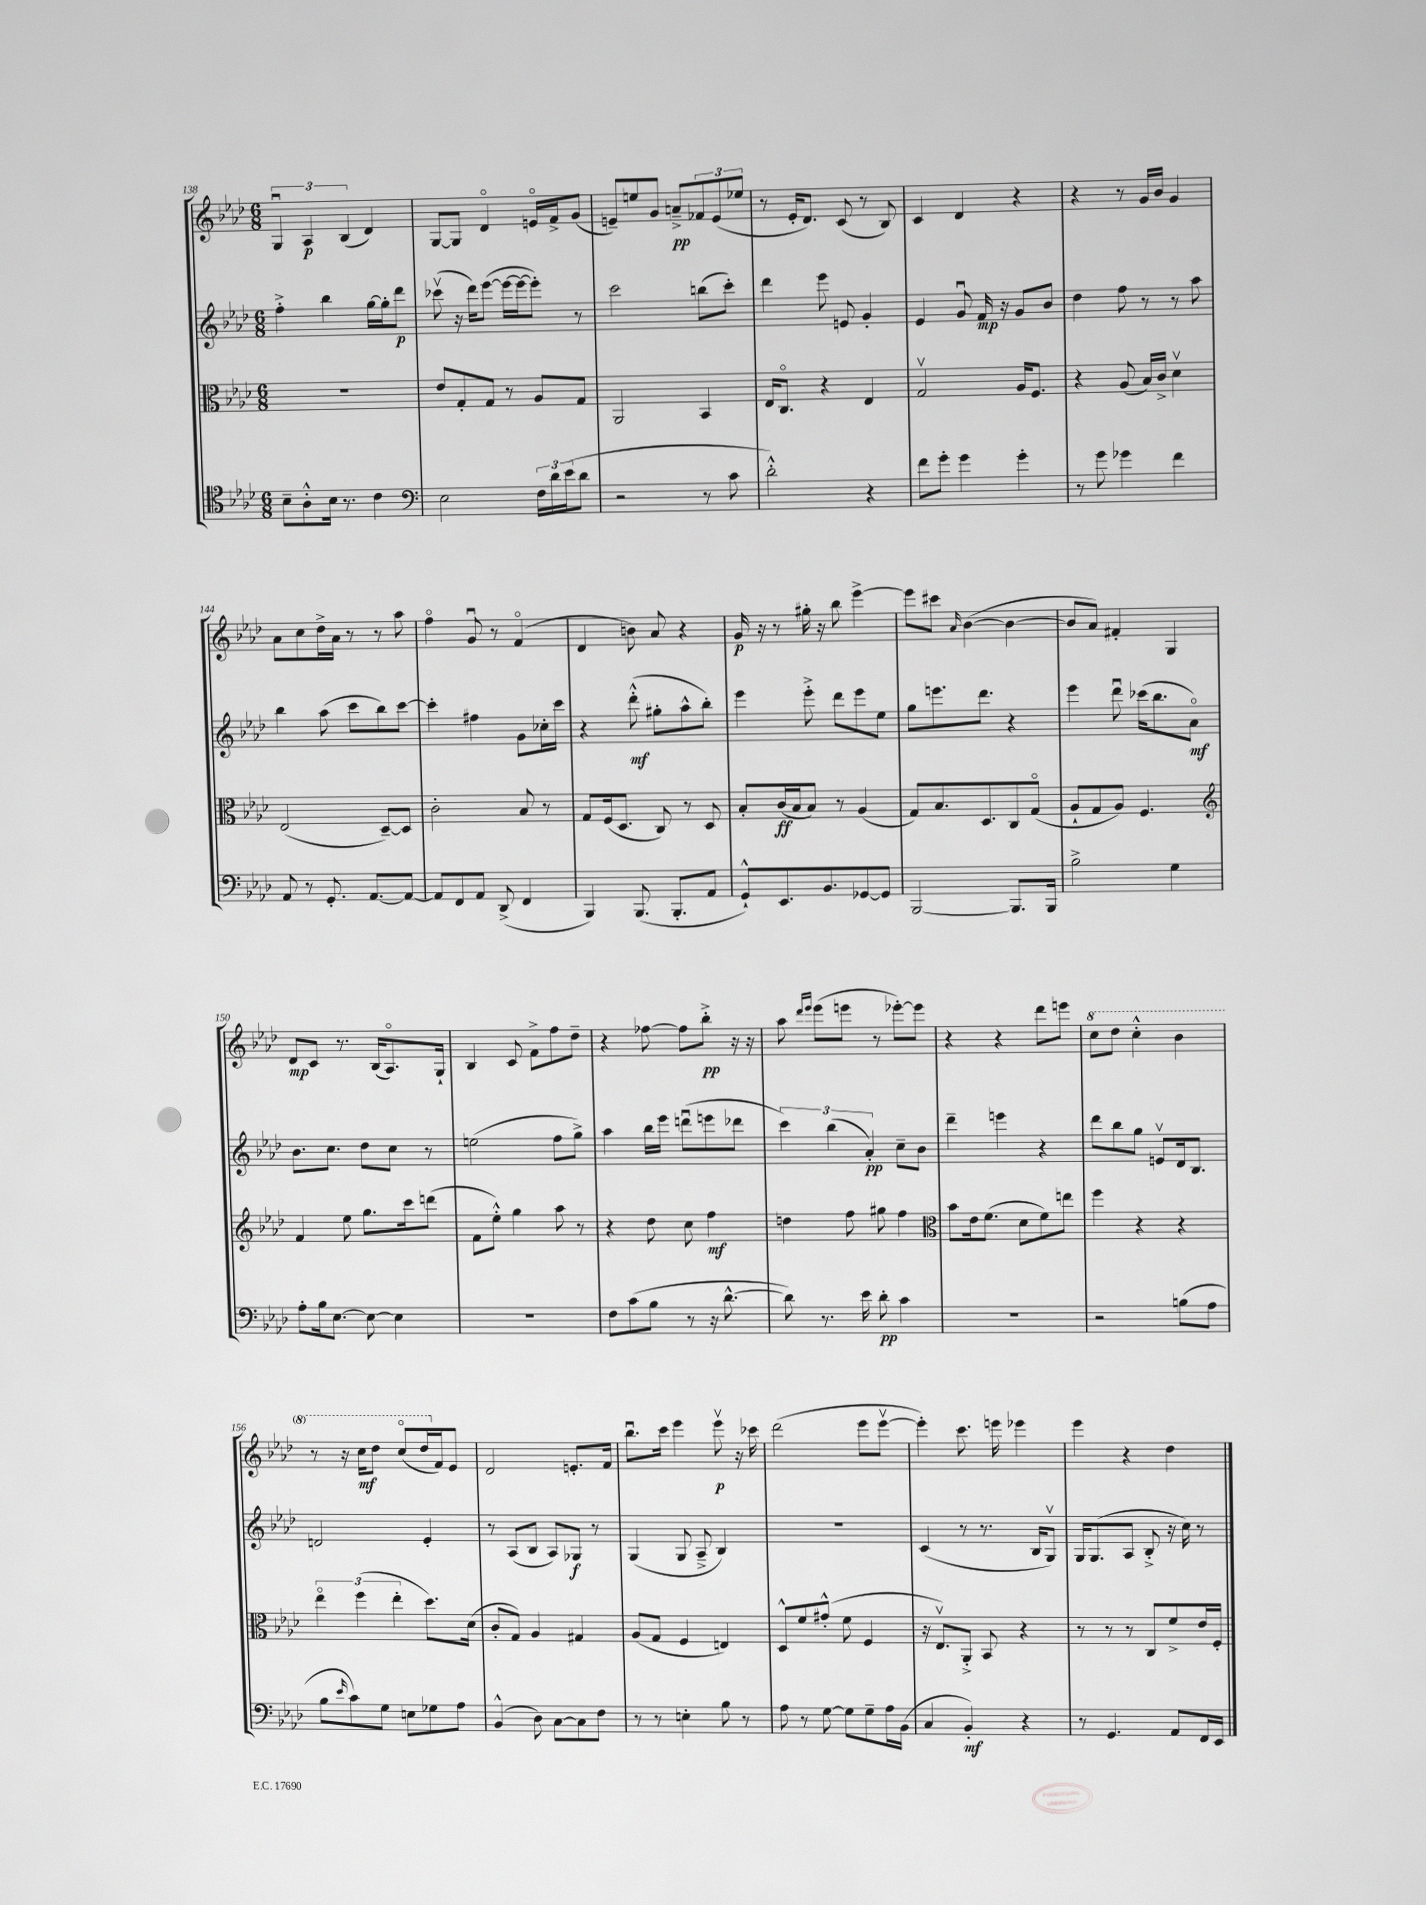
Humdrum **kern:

**kern	**kern	**kern	**kern
*staff4	*staff3	*staff2	*staff1
*clefC4	*clefC3	*clefG2	*clefG2
*k[b-e-a-d-]	*k[b-e-a-d-]	*k[b-e-a-d-]	*k[b-e-a-d-]
*M6/8	*M6/8	*M6/8	*M6/8
8B-~\L	2.r	4ff'^\	6Gu/
8A-'^^\	.	.	.
.	.	.	6A-/
16B-\Jk	.	4bb-\	.
8.r	.	.	.
.	.	.	(6B-/
4c\	.	[16gg\LL	4d-/)
.	.	16gg'\]J	.
.	.	8ddd-\J	.
=	=	=	=
*clefF4	*	*	*
2E-\	8e-/L	(8ccc-v\	[8G/L
.	8G'/	16r	8G/]J
.	.	16ddd-\LK)	.
.	8G/J	([8eee-\J	4d-o/
.	8r	16eee-\_LL	.
.	.	16eee-\_J	.
24F\LL	8A-/L	8eee-'\]J)	16eo/LL
24d-\	.	.	.
.	.	.	16f^/J
(24e-\J	.	.	.
8d-\J	8G/J	8r	(8g/J
=	=	=	=
2r	2AA-/	2ccc\	8e~/L)
.	.	.	8ee/
.	.	.	8g/J
.	.	.	8a~^/L
8r	4BB-/	(8bb\L	12f-/
.	.	.	(12e/
8c\	.	8ccc'\J)	.
.	.	.	12ee-/J
=	=	=	=
2d-'^^\)	16E-/LK	4ddd-\	8r
.	8.Co/J	.	.
.	.	.	16e-'/LK
.	.	.	8.d-/J)
.	4r	8eee-\	.
.	.	8e/	(8c/
4r	4E-/	4g'/	8r
.	.	.	8B-/)
=	=	=	=
8f\L	2Gv/	4e-/	4c/
8g'\J	.	.	.
4g\	.	8gu/	4d-/
.	.	16f/	.
.	.	16r	.
4g'\	16A-/LK	8g/L	4r
.	8.F/J	.	.
.	.	8b-/J	.
=	=	=	=
8r	4r	4dd-\	4r
8g\	.	.	.
4g-\	(8A-/	8ff\	8r
.	16B-/LL)	8r	16g/LL
.	16c^/JJ	.	16b-/JJ
4f\	4d-v\	8r	4g/
.	.	8aa-\	.
=	=	=	=
8AA-/	(2E-/	4bb-\	8a-\L
8r	.	.	8cc\
8.GG'/	.	(8aa-\	16dd-^\L
.	.	.	16a-\JJ
.	.	8ccc\L	8r
[8.AA-/L	.	.	.
.	[8D-~/L)	8bb-\)	8r
8AA-/_J	8D-/]J	[8ccc\J	8aa-\
=	=	=	=
8AA-/]L	2c'\	4ccc'\]	4ffo\
8FF/	.	.	.
8AA-/J	.	4ff#\	8gu/
(8DD-^/	.	.	8r
4FF/	8B-/	8g\L	(4fo/
.	8r	16cc-'\L	.
.	.	16ccc\JJ	.
=	=	=	=
4BBB-/)	8G/L	4r	4d-/
.	(16F/k	.	.
.	8.D-/J	.	.
(8.BBB-/	.	(8ddd-'^^\	8b\)
.	8C/)	8gg#'\L	8a-/
8.BBB-'/L	.	.	.
.	8r	8aa-^^\	4r
8AA-/J	8D-/	8bb-'\J)	.
=	=	=	=
8GG`^^/L)	8B-'/L	4eee-\	16g/
.	.	.	16r
8.EE-/	(16c/L	.	8r
.	16B-/J	.	.
.	8B-/J)	8eee-'^\	16gg#'\
8.BB-/	.	.	16r
.	8r	8ddd-\L	8bb-\
[8GG-/	(4A-/	8eee-\	[4eee-^\
8GG-/]J	.	8ee-\J	.
=	=	=	=
[2BBB-/	8G/L)	8gg\L	8eee-\]L
.	8.B-/	8.eee\	8ccc#\J
.	.	.	16qqa-/
.	.	.	([4b-\
.	8.D-/	8.ddd-\J	.
8.BBB-/]L	8C/	4r	4b-\_
.	(8Go/J	.	.
16BBB-/Jk	.	.	.
=	=	=	=
2B-^\	8A-`/L	4eee-\	8b-/]L
.	8G/	.	8a-/J)
.	8A-/J)	8ddd-u\	4f#'/
.	4.F/	(16ccc-\LK	.
.	.	8.bb-\	.
4G\	.	.	4G/
.	.	8a-o\J)	.
=	=	=	=
*	*clefG2	*	*
8A-'\L	4f/	8.b-\L	8d-/L
16B-\k	.	.	8c/J
[8.E-\J	.	8.cc\J	.
.	8ee-\	.	8.r
8E-\_	8.gg\L	8dd-\L	.
.	.	.	(16B-/LK
4E-\]	.	8cc\J	8.A-o/)
.	16ccc\k	.	.
.	(8ddd\J	8r	.
.	.	.	16G`/Jk
=	=	=	=
2.r	8f\L	(2ee\	4B-/
.	8ee-'^^\J)	.	.
.	4gg\	.	8c/
.	.	.	8f^\L
.	8aa-\	8ff\L	8ff\
.	8r	8gg^\J)	8dd-~\J
=	=	=	=
8F\L	4r	4aa-\	4r
(8c\	.	.	.
8B-\J	8dd-\	16bb-\LL	[8ff-\
.	.	16eee-\JJ	.
8r	8cc\	(8dddu\L	8ff-\]L
16r	4ff\	8eee\	8bb-'^\J
[8.d-^^\	.	.	.
.	.	8ddd-\J	16r
.	.	.	16r
=	=	=	=
8d-\])	4dd\	6ccc\)	8aa-\
.	.	.	16qqddd-/LL
.	.	.	16qqeee-/JJ
8.r	.	.	(8eee-\L
.	.	(6bb-\	.
.	8ff\	.	8eee\J
16e-\	.	.	.
.	.	6a-'/)	.
8d-'\	8gg#\	.	8r
4c\	4ff\	8cc~\L	[8eee-'\L)
.	.	8b-\J	8eee-\]J
=	=	=	=
*	*clefC3	*	*
2.r	8b-\L	4ddd-~\	4r
.	16e-\k	.	.
.	(8.f\J	.	.
.	.	4eee\	4r
.	8d-\L	.	.
.	8f\)	4r	8ddd-\L
.	8ee\J	.	8eee\J
=	=	=	=
2r	4ff\	8ddd-\L	8ccc\L
.	.	8bb-\	8ddd-\J
.	4r	8gg\J	4ccc'^^\
.	.	8ev/L	.
(8B\L	4r	16d-/k	4bb-\
.	.	8.B-/J	.
8A-\J	.	.	.
=	=	=	=
8B-\L	6ee-o\	2d/	8r
16qqe-/	.	.	.
8c\)	.	.	16r
.	(6ff\	.	.
.	.	.	16ccc\LK
8G\J	.	.	8ddd-\J
.	6ee-'\	.	.
8E\L	.	.	(8ccco/L
8G-\	8.dd-\L)	4e-'/	16ddd-/L
.	.	.	16f/J)
8A-\J	.	.	8e-/J
.	(16d-\Jk	.	.
=	=	=	=
(4BB-^^/	8c'/L	8r	2d-/
.	8G/J)	(8A-/L	.
8D-\)	4A-/	8B-/J	.
[8C\L	.	8A-/L)	.
8C\]	4G#/	8G-/J	8.e'/L
8F\J	.	8r	.
.	.	.	16f/Jk
=	=	=	=
8r	(8A-/L	(4G/	8.bb-u\L
8r	8G/J	.	.
.	.	.	16ccc\Jk
4E'\	4F/	8G/	4eee-\
.	.	8A-~^/	.
8B-\	4E/)	4B-/)	8eee-v\
8r	.	.	16r
.	.	.	16ccc-\
=	=	=	=
8A-\	8D-^^/L	2.r	(2ddd-\
8r	8f/	.	.
[8G\	(8g#'^^/J	.	.
8G\]L	8f\	.	.
8G~\	4F/	.	8eee-\L
16A-\L	.	.	[8eee-v\J
(16BB-\JJ	.	.	.
=	=	=	=
4C/	16r	(4c/	4eee-'\])
.	8.E-v/L)	.	.
4BB-'/)	8AA-'^/J	8r	8.ccc\
.	8BB-/	8.r	.
.	.	.	16eee\
4r	4r	.	4eee-\
.	.	16B-/LK	.
.	.	8Gv/J)	.
=	=	=	=
8r	8r	16G/LK	4eee-\
.	.	(8.G/	.
4.GG/	8r	.	.
.	8r	8A-/J	4r
.	8C/L	8B-'^/	.
8AA-/L	8f^/	16r	4dd-\
.	.	16cc\)	.
16FF/L	16e-/L	8r	.
16EE-/JJ	16F'/JJ	.	.
==	==	==	==
*-	*-	*-	*-
